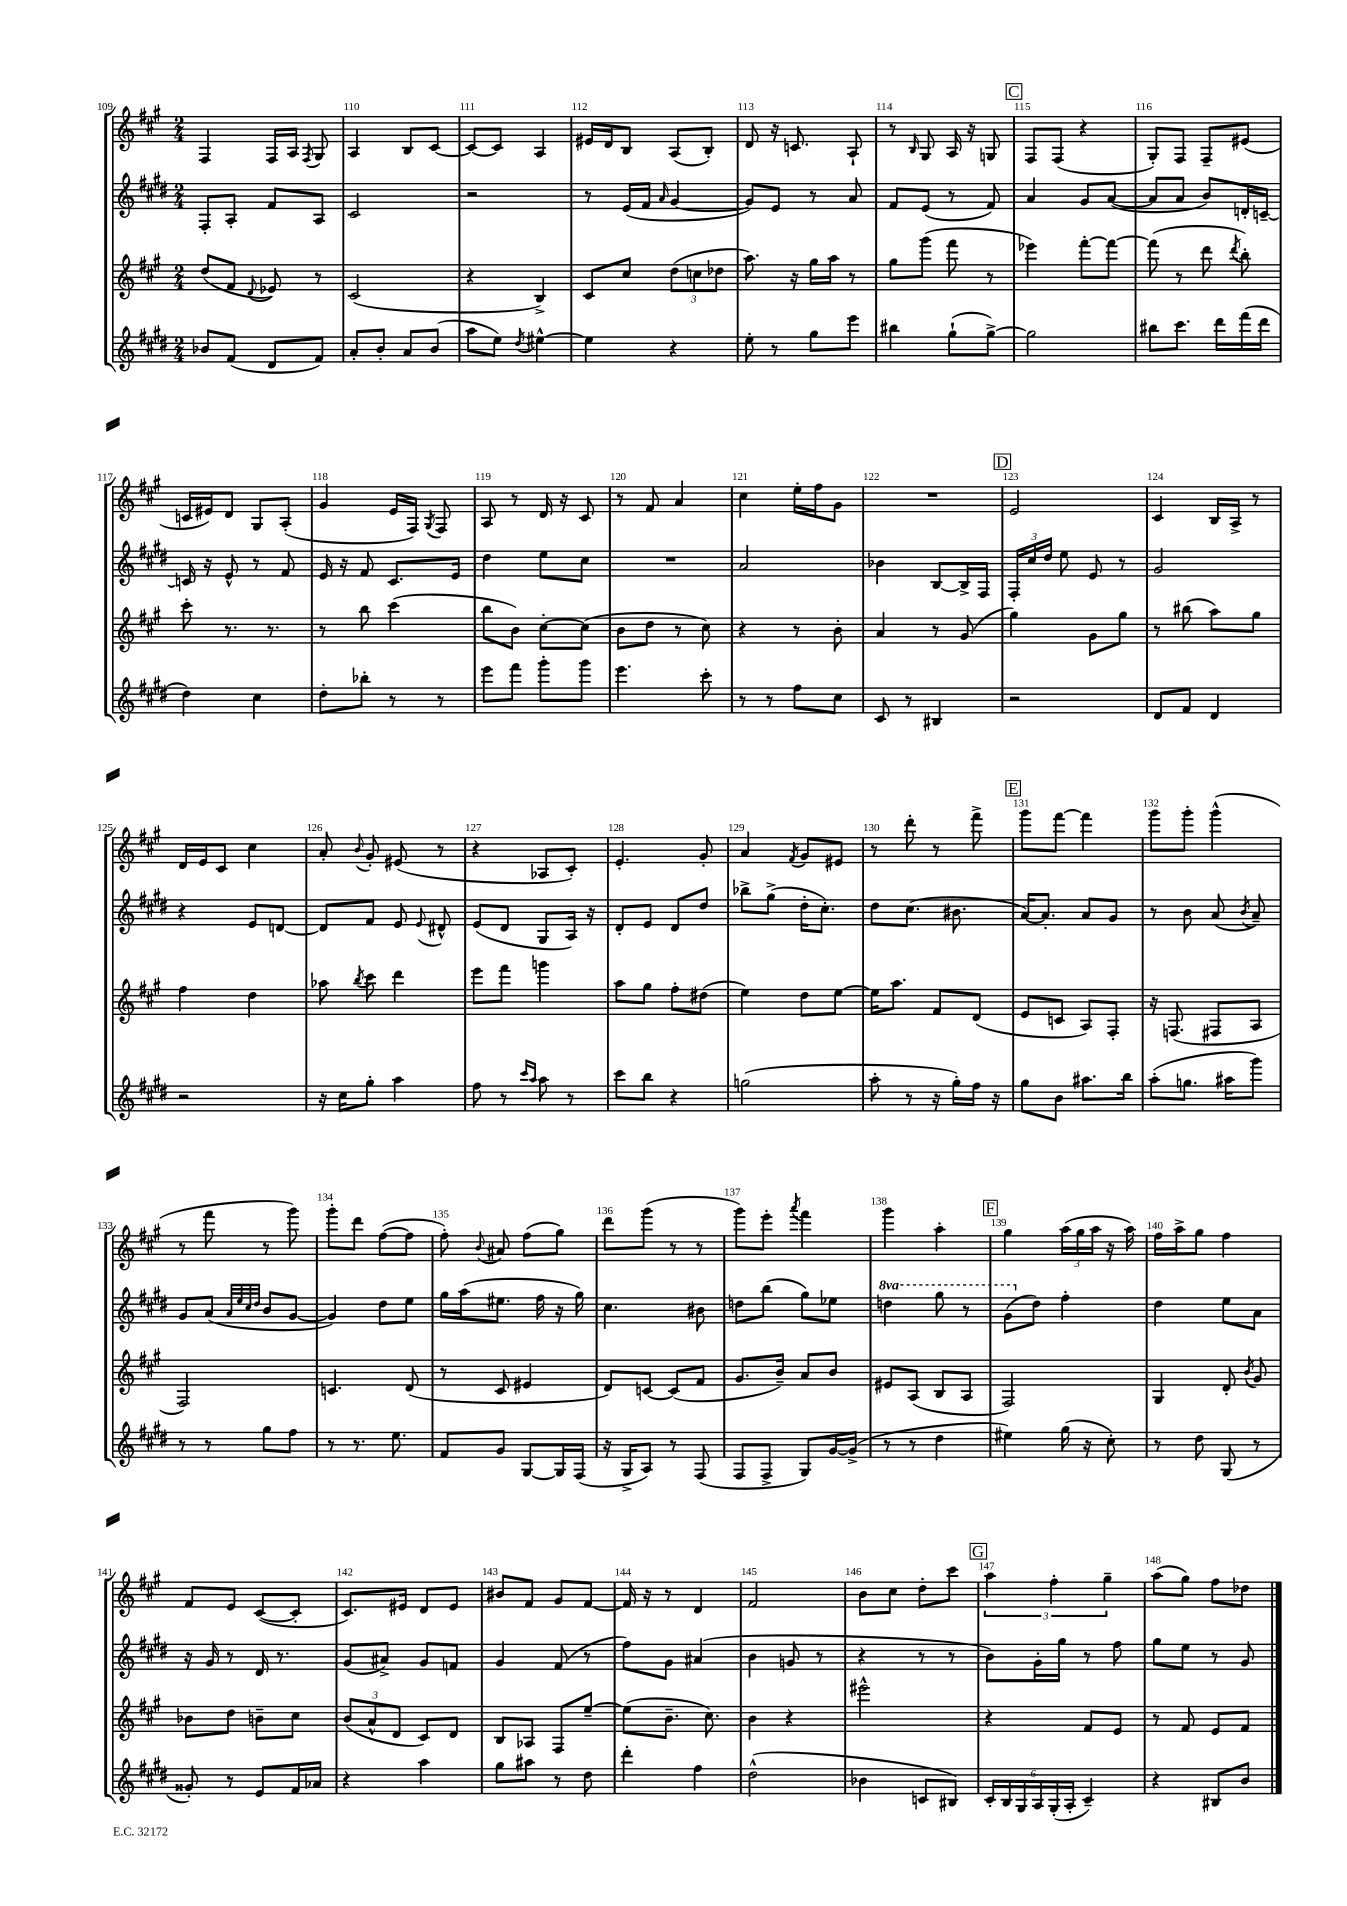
<<
\new StaffGroup <<
\new Staff = "s0" {
    \clef treble \key a \major \numericTimeSignature \time 2/4
    \autoBeamOff fis4 fis16[ a16] \acciaccatura { fis8 } gis8 |
    a4 b8[ cis'8]~ |
    cis'8[~ cis'8] a4 |
    eis'16[ d'16 b8] a8[( b8]-.) |
    d'8 r16 c'8. a8-! |
    r8 \grace { b16 } gis8 a16 r16 g8 |
    \mark \markup { \box "C" } fis8[ fis8]( r4 |
    gis8[-.) fis8] fis8[-- eis'8]( |
    c'16[ eis'16) d'8] gis8[ a8]-.( |
    gis'4 e'16[ fis16]) \acciaccatura { gis8 } fis8 |
    a8 r8 d'16 r16 cis'8 |
    r8 fis'8 a'4 |
    cis''4 e''16[-. fis''16 gis'8] |
    R2 |
    \mark \markup { \box "D" } e'2 |
    cis'4 b16[ a16]-> r8 |
    d'16[ e'16 cis'8] cis''4 |
    a'8-. \appoggiatura { b'8 } gis'8-. eis'8( r8 |
    r4 aes8[ cis'8]-.) |
    e'4.-. gis'8-. |
    a'4 \acciaccatura { fis'8 } gis'8[ eis'8] |
    r8 d'''8-. r8 fis'''8-> |
    \mark \markup { \box "E" } gis'''8[ fis'''8]~ fis'''4 |
    gis'''8[ gis'''8]-. gis'''4-^( |
    r8 fis'''8 r8 gis'''8) |
    gis'''8[-. d'''8] fis''8[~( fis''8] |
    fis''8-.) \appoggiatura { b'8 } ais'8 fis''8[( gis''8]) |
    d'''8[ gis'''8]( r8 r8 |
    gis'''8[) e'''8]-. \acciaccatura { a'''8 } fis'''4 |
    gis'''4 a''4-. |
    \mark \markup { \box "F" } gis''4 \tuplet 3/2 { a''16[( gis''16 a''16] } r16 a''16) |
    fis''16[ a''16-> gis''8] fis''4 |
    fis'8[ e'8] cis'8[~( cis'8]-. |
    cis'8.[) eis'16] d'8[ eis'8] |
    bis'8[ fis'8] gis'8[ fis'8]~ |
    fis'16 r16 r8 d'4 |
    fis'2 |
    b'8[ cis''8] d''8[-. cis'''8] |
    \mark \markup { \box "G" } \tuplet 3/2 { a''4 fis''4-. gis''4-- } |
    a''8[( gis''8]) fis''8[ des''8] \bar "|." |
}
\new Staff = "s1" {
    \clef treble \key e \major \numericTimeSignature \time 2/4 \set Staff.ottavationMarkups = #ottavation-simple-ordinals
    \autoBeamOff fis8[-. a8]-. fis'8[ a8] |
    cis'2 |
    r2 |
    r8 e'16[( fis'16] \grace { a'16 } gis'4~ |
    gis'8[) e'8] r8 a'8 |
    fis'8[ e'8]( r8 fis'8) |
    \mark \markup { \box "C" } a'4 gis'8[ a'8]~( |
    a'8[ a'8] b'8[) d'16-. c'16]~-- |
    c'16 r16 e'8-^ r8 fis'8 |
    e'16 r16 fis'8 cis'8.[ e'16] |
    dis''4 e''8[ cis''8] |
    R2 |
    a'2 |
    bes'4 b8[~ b16-> fis16] |
    \mark \markup { \box "D" } \tuplet 3/2 { fis16[-. cis''16 dis''16] } e''8 e'8 r8 |
    gis'2 |
    r4 e'8[ d'8]~ |
    d'8[ fis'8] e'8 \appoggiatura { e'8 } dis'8-^ |
    e'8[( dis'8] gis8[ a16]) r16 |
    dis'8[-. e'8] dis'8[ dis''8] |
    bes''8[-> gis''8]->( dis''16[-. cis''8.]-.) |
    dis''8[ cis''8.]( bis'8. |
    \mark \markup { \box "E" } a'16[~) a'8.]-. a'8[ gis'8] |
    r8 b'8 a'8( \acciaccatura { b'8 } a'8--) |
    gis'8[ a'8]( \grace { a'32[ e''32 cis''32 dis''32] } b'8[ gis'8]~ |
    gis'4) dis''8[ e''8] |
    gis''16[ a''16( eis''8.] fis''16 r16 gis''16) |
    cis''4. bis'8 |
    d''8[ b''8]( gis''8[) ees''8] |
    \ottava #1 d'''4 gis'''8 r8 |
    \mark \markup { \box "F" } gis''8[( \ottava #0 dis''8]) fis''4-. |
    dis''4 e''8[ a'8] |
    r16 gis'16 r8 dis'16 r8. |
    gis'8[( ais'8]->) gis'8[ f'8] |
    gis'4 fis'8( r8 |
    fis''8[) gis'8] ais'4( |
    b'4 g'8 r8 |
    r4 r8 r8 |
    \mark \markup { \box "G" } b'8[) gis'16-. gis''16] r8 fis''8 |
    gis''8[ e''8] r8 gis'8 \bar "|." |
}
\new Staff = "s2" {
    \clef treble \key a \major \numericTimeSignature \time 2/4
    \autoBeamOff d''8[( fis'8] \appoggiatura { d'8 } ees'8) r8 |
    cis'2( |
    r4 b4->) |
    cis'8[ cis''8] \tuplet 3/2 { d''8[( c''8 des''8] } |
    a''8.) r16 gis''16[ a''16] r8 |
    gis''8[ gis'''8]( fis'''8 r8 |
    \mark \markup { \box "C" } ees'''4) fis'''8[~-. fis'''8]~ |
    fis'''8( r8 d'''8 \acciaccatura { d'''8 } b''8-.) |
    cis'''8-. r8. r8. |
    r8 b''8 cis'''4( |
    b''8[ b'8]) cis''8[~-. cis''8]( |
    b'8[ d''8] r8 cis''8) |
    r4 r8 b'8-. |
    a'4 r8 gis'8( |
    \mark \markup { \box "D" } gis''4) gis'8[ gis''8] |
    r8 bis''8( a''8[) gis''8] |
    fis''4 d''4 |
    aes''8 \acciaccatura { b''8 } cis'''8 d'''4 |
    e'''8[ fis'''8] g'''4 |
    a''8[ gis''8] fis''8[-. dis''8]( |
    e''4) d''8[ e''8]~ |
    e''16[ a''8.] fis'8[ d'8]( |
    \mark \markup { \box "E" } e'8[ c'8] a8[) fis8]-. |
    r16 f8.( fis8[ a8] |
    fis2) |
    c'4. d'8( |
    r8 cis'8 eis'4 |
    d'8[) c'8]~ c'8[( fis'8] |
    gis'8.[ b'16]--) a'8[ b'8] |
    eis'8[ a8]( b8[ a8] |
    \mark \markup { \box "F" } fis2) |
    gis4 d'8-. \acciaccatura { b'8 } gis'8 |
    bes'8[ d''8] b'8[-- cis''8] |
    \tuplet 3/2 { b'8[( a'8-^ d'8] } cis'8[) d'8] |
    b8[ aes8] fis8[ e''8]~-- |
    e''8[( b'8.]-- cis''8.) |
    b'4 r4 |
    eis'''2-^ |
    \mark \markup { \box "G" } r4 fis'8[ e'8] |
    r8 fis'8 e'8[ fis'8] \bar "|." |
}
\new Staff = "s3" {
    \clef treble \key e \major \numericTimeSignature \time 2/4
    \autoBeamOff bes'8[ fis'8]( dis'8[ fis'8]) |
    a'8[-. b'8]-. a'8[ b'8]( |
    a''8[ e''8]) \acciaccatura { dis''8 } eis''4~-^ |
    eis''4 r4 |
    e''8-. r8 gis''8[ e'''8] |
    bis''4 gis''8[-!( gis''8]~->) |
    \mark \markup { \box "C" } gis''2 |
    bis''8[ cis'''8.] dis'''16[ fis'''16( dis'''16] |
    dis''4) cis''4 |
    dis''8[-. bes''8]-. r8 r8 |
    e'''8[ fis'''8] gis'''8[-. gis'''8] |
    e'''4. cis'''8-. |
    r8 r8 fis''8[ cis''8] |
    cis'8 r8 bis4 |
    \mark \markup { \box "D" } r2 |
    dis'8[ fis'8] dis'4 |
    r2 |
    r16 cis''16[ gis''8]-. a''4 |
    fis''8 r8 \grace { cis'''16[ a''16] } a''8 r8 |
    cis'''8[ b''8] r4 |
    g''2( |
    a''8-. r8 r16 gis''16[-.) fis''16] r16 |
    \mark \markup { \box "E" } gis''8[ b'8] ais''8.[ b''16] |
    a''8[-.( g''8.] ais''16[ gis'''8]) |
    r8 r8 gis''8[ fis''8] |
    r8 r8. e''8. |
    fis'8[ gis'8] gis8[~ gis16 fis16]( |
    r16 gis16[-> a8]) r8 fis8( |
    fis8[ fis8]-> gis8[) gis'16~ gis'16]->( |
    r8 r8 dis''4 |
    \mark \markup { \box "F" } eis''4) gis''16( r16 cis''8-.) |
    r8 dis''8 gis8( r8 |
    gisis'8-.) r8 e'8[ fis'16 aes'16] |
    r4 a''4 |
    gis''8[ ais''8] r8 dis''8 |
    dis'''4-. fis''4 |
    dis''2-^( |
    bes'4 c'8[ bis8]) |
    \mark \markup { \box "G" } \tuplet 6/4 { cis'16[-. b16 gis16 a16 gis16-.( a16]-. } cis'4--) |
    r4 bis8[ b'8] \bar "|." |
}
>>
>>
\layout { \context { \Score currentBarNumber = #109 \override BarNumber.break-visibility = ##(#f #t #t) barNumberVisibility = #all-bar-numbers-visible } }
